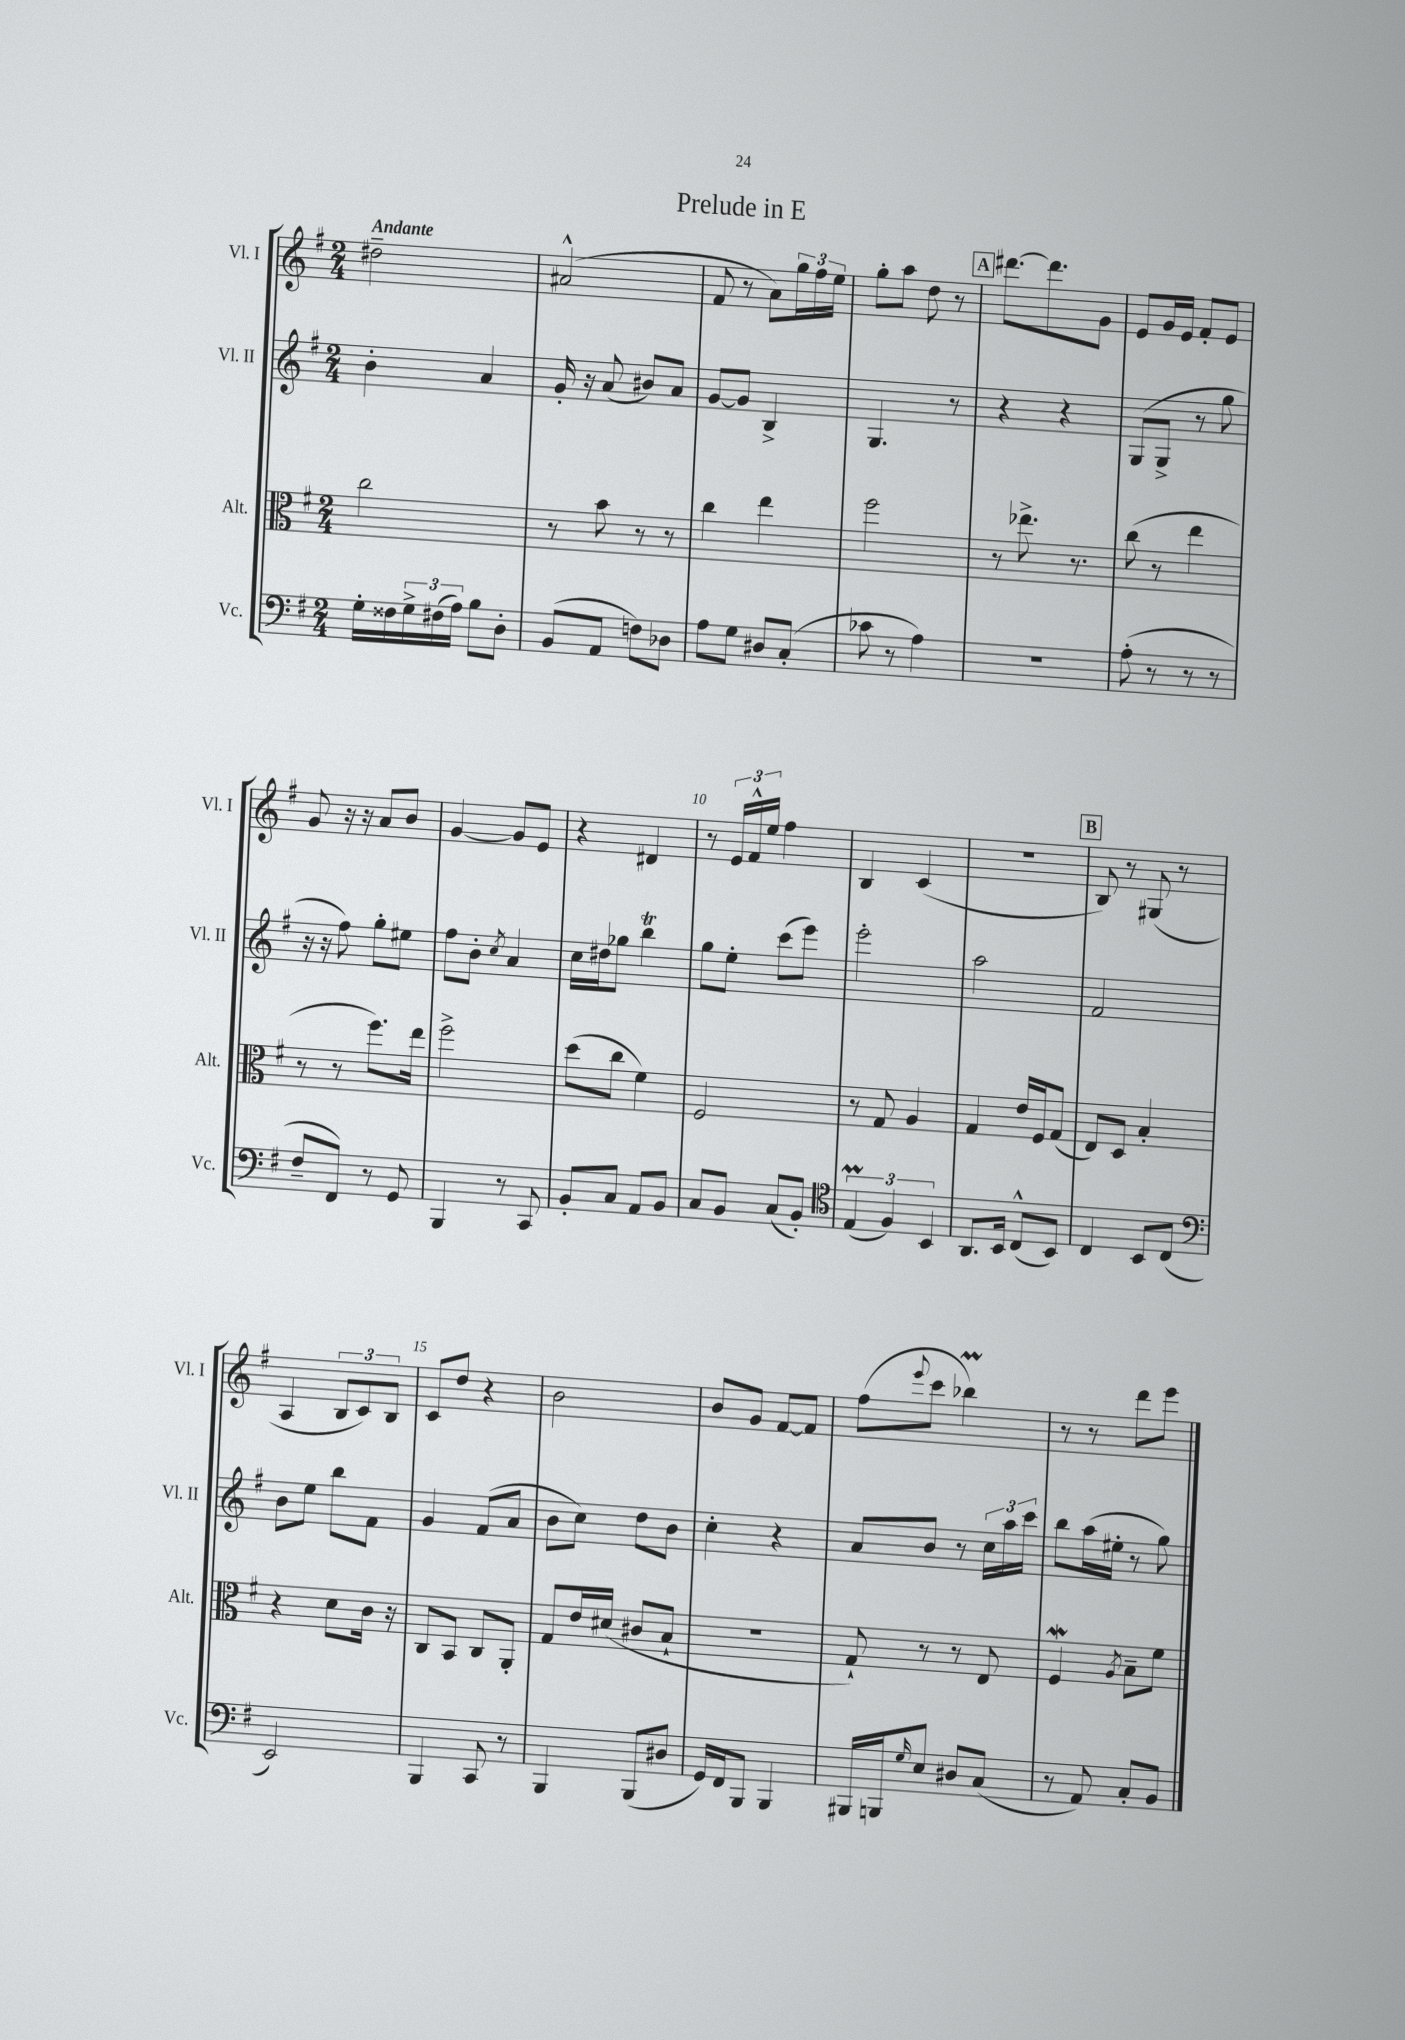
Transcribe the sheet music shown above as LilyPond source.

\header { title = "Prelude in E" }
<<
\new StaffGroup <<
\new Staff = "s0" \with { instrumentName = "Vl. I" shortInstrumentName = "Vl. I" } {
    \clef treble \key g \major \numericTimeSignature \time 2/4 \tempo "Andante"
    dis''2-- |
    ais'2-^( |
    fis'8 r8 a'8) \tuplet 3/2 { g''16 fis''16 e''16 } |
    g''8-. a''8 d''8 r8 |
    \mark \markup { \box "A" } dis'''8.~ dis'''8. g'8 |
    e'8 g'16 e'16 fis'8-. e'8 |
    g'8 r16 r16 a'8 b'8 |
    g'4~ g'8 e'8 |
    r4 dis'4 |
    r8 \tuplet 3/2 { e'16 fis'16-^ e''16 } fis''4 |
    b4 c'4( |
    R2 |
    \mark \markup { \box "B" } b8) r8 gis8( r8 |
    a4 \tuplet 3/2 { b8 c'8) b8 } |
    c'8 d''8 r4 |
    b'2 |
    b'8 g'8 fis'8~ fis'8 |
    fis''8( \appoggiatura { e'''8 } c'''8 bes''4\prall) |
    r8 r8 d'''8 e'''8 \bar "|." |
}
\new Staff = "s1" \with { instrumentName = "Vl. II" shortInstrumentName = "Vl. II" } {
    \clef treble \key g \major \numericTimeSignature \time 2/4
    b'4-. a'4 |
    g'16-. r16 a'8( bis'8) a'8 |
    g'8~ g'8 b4-> |
    g4. r8 |
    \mark \markup { \box "A" } r4 r4 |
    g8( g8-> r8 g''8 |
    r16 r16 fis''8) g''8-. eis''8 |
    fis''8 b'8-. \acciaccatura { c''8 } a'4 |
    c''16 dis''16 ges''8 b''4\trill |
    g''8 e''8-. c'''8( e'''8) |
    e'''2-. |
    a''2 |
    \mark \markup { \box "B" } fis'2 |
    b'8 e''8 b''8 fis'8 |
    g'4 fis'8( a'8 |
    b'8 c''8) d''8 b'8 |
    c''4-. r4 |
    a'8 b'8 r8 \tuplet 3/2 { c''16 a''16 c'''16 } |
    b''8 a''16( eis''16-. r8 g''8) \bar "|." |
}
\new Staff = "s2" \with { instrumentName = "Alt." shortInstrumentName = "Alt." } {
    \clef alto \key g \major \numericTimeSignature \time 2/4
    c''2 |
    r8 b'8 r8 r8 |
    c''4 e''4 |
    fis''2 |
    \mark \markup { \box "A" } r8 ees''8.-> r8. |
    c''8( r8 e''4 |
    r8 r8 fis''8.) e''16 |
    fis''2-> |
    d''8( c''8 fis'4) |
    fis2 |
    r8 g8 a4 |
    g4 e'16 fis16 g8( |
    \mark \markup { \box "B" } e8) d8 b4-. |
    r4 d'8 c'16 r16 |
    c8 b,8 c8 a,8-. |
    g8 e'16 dis'16( cis'8 b8-! |
    r2 |
    g8-!) r8 r8 e8 |
    fis4\mordent \acciaccatura { a8 } b8-- fis'8 \bar "|." |
}
\new Staff = "s3" \with { instrumentName = "Vc." shortInstrumentName = "Vc." } {
    \clef bass \key g \major \numericTimeSignature \time 2/4
    g16-. fisis16 \tuplet 3/2 { g16-> fis16( a16) } b8 d8-. |
    b,8( a,8 f8) des8 |
    a8 g8 dis8 c8-.( |
    ces'8 r8 a4) |
    \mark \markup { \box "A" } R2 |
    a8-.( r8 r8 r8 |
    fis8-- fis,8) r8 g,8 |
    b,,4 r8 c,8 |
    b,8-. c8 a,8 b,8 |
    c8 b,8 c8( b,8-.) |
    \clef tenor \tuplet 3/2 { e4\prall( fis4) b,4 } |
    a,8. b,16 c8-^( b,8) |
    \mark \markup { \box "B" } c4 b,8 c8( |
    \clef bass e,2) |
    b,,4 c,8 r8 |
    b,,4 b,,8( dis8 |
    g,16) fis,16 b,,8 b,,4 |
    bis,,16 b,,16 \grace { g16 } e8 dis8 c8( |
    r8 a,8) c8-. b,8 \bar "|." |
}
>>
>>
\layout { \context { \Score \override BarNumber.break-visibility = ##(#f #t #t) barNumberVisibility = #(every-nth-bar-number-visible 5) } }
